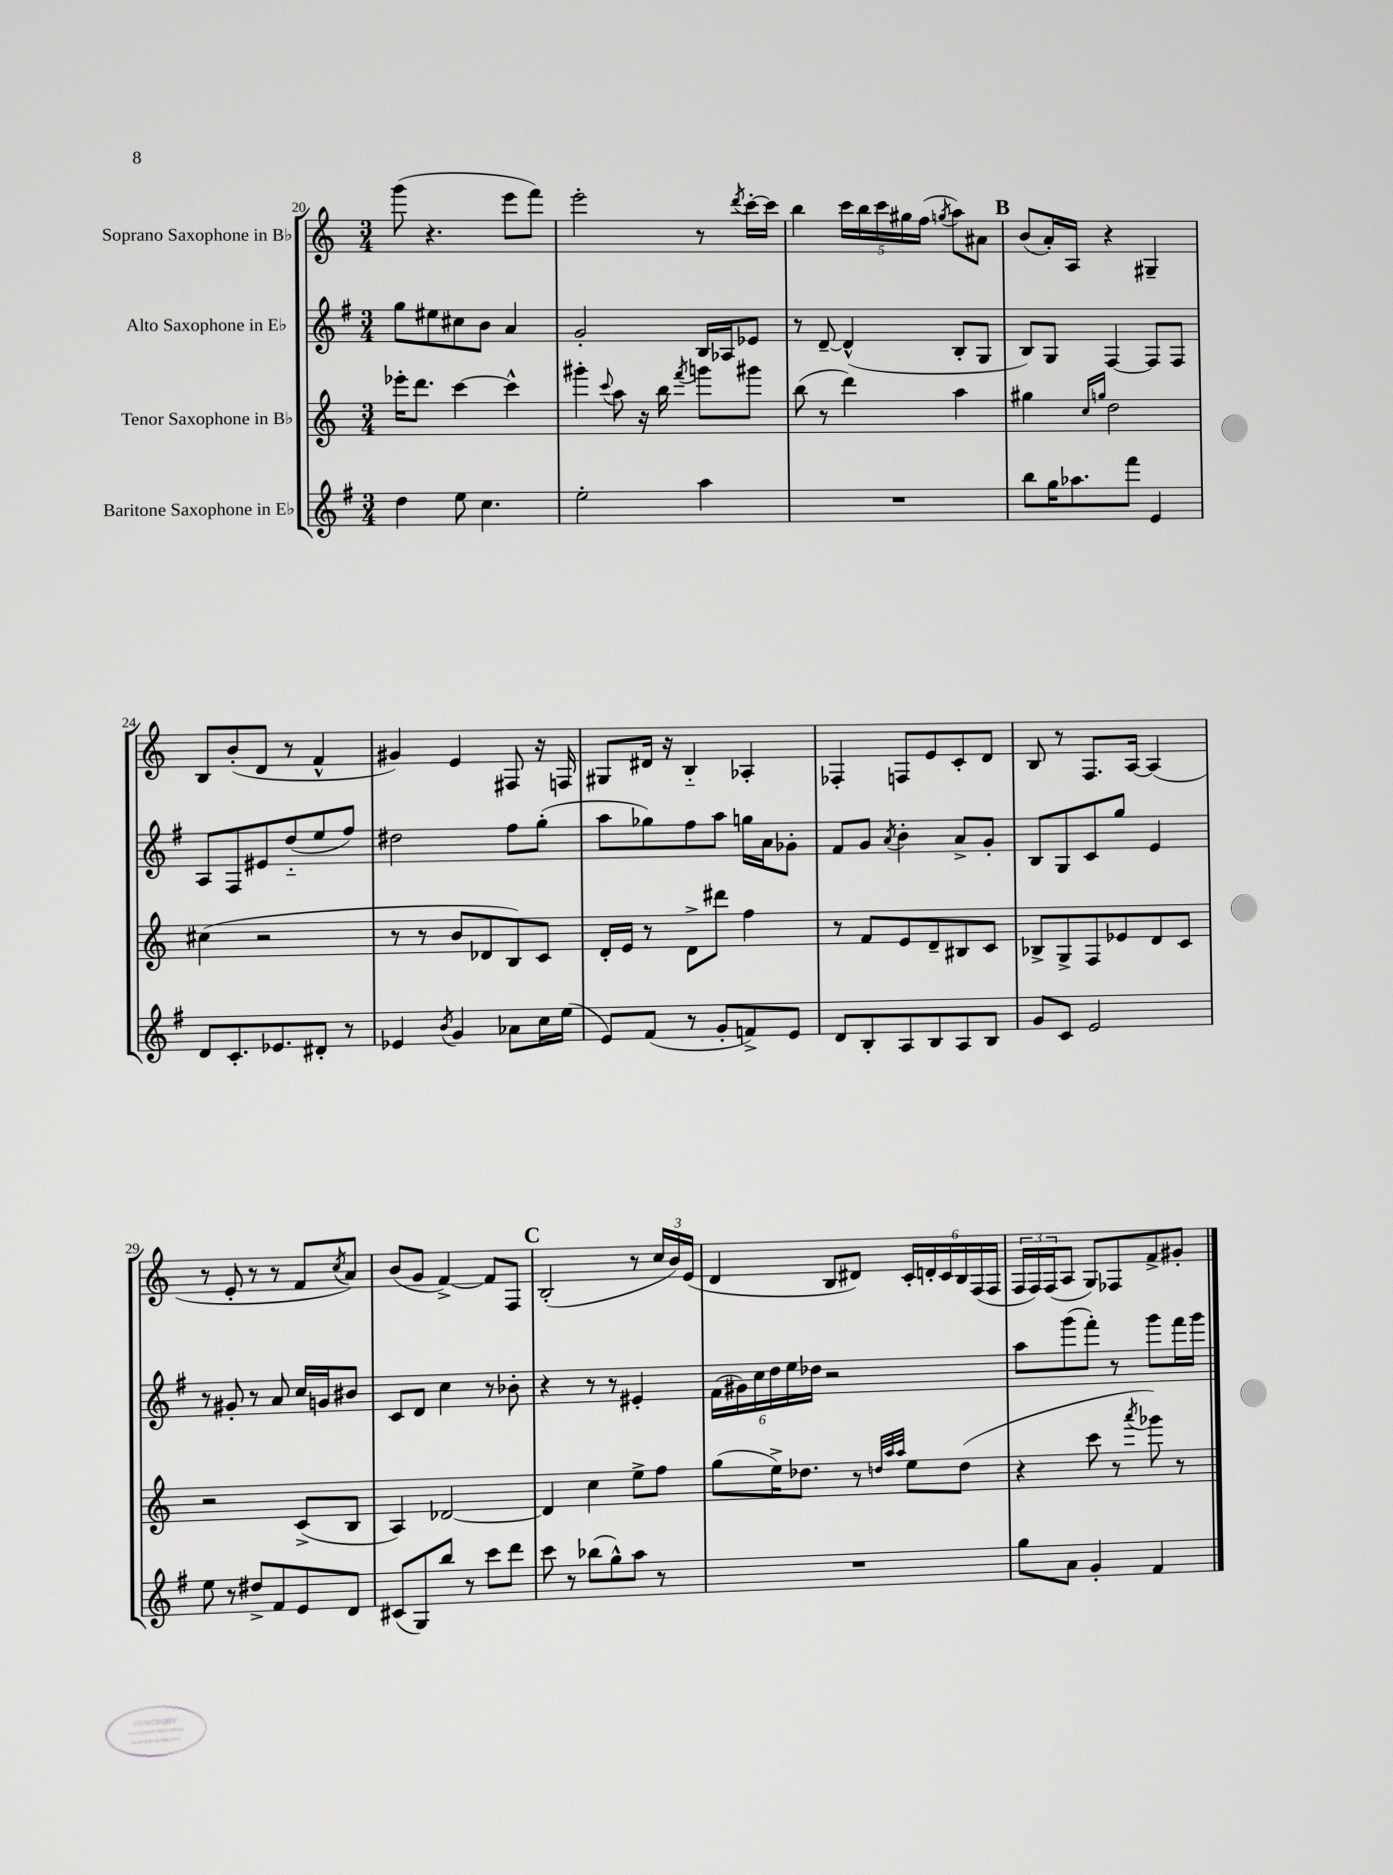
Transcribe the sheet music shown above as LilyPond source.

<<
\new StaffGroup <<
\new Staff = "s0" \with { instrumentName = "Soprano Saxophone in Bb" } {
    \clef treble \key c \major \numericTimeSignature \time 3/4
    g'''8( r4. e'''8 f'''8) |
    e'''2-. r8 \acciaccatura { d'''8 } c'''16~-. c'''16 |
    b''4 \tuplet 5/4 { c'''16 b''16 c'''16 gis''16 f''16( } \acciaccatura { g''8 } a''8) ais'8 |
    \mark \markup { \bold "B" } b'8( a'16-.) a16 r4 gis4-- |
    b8 b'8-.( d'8 r8 f'4-^ |
    gis'4) e'4 fis8 r16 f16 |
    gis8 dis'16 r16 b4-_ aes4-. |
    fes4-. f8 e'8 c'8-. d'8 |
    b8 r8 f8. a16~ a4( |
    r8 e'8-. r8 r8 f'8 \acciaccatura { c''8 } a'8) |
    b'8( g'8 f'4~->) f'8 f8 |
    \mark \markup { \bold "C" } b2-.( r8 \tuplet 3/2 { c''16 b'16) e'16( } |
    d'4 b8 dis'8) \tuplet 6/4 { c'16-. d'16-. c'16 b16 f16( f16 } |
    \tuplet 3/2 { f16 f16) f16( } a8 g8) fes8 f'8-> gis'8-. \bar "|." |
}
\new Staff = "s1" \with { instrumentName = "Alto Saxophone in Eb" } {
    \clef treble \key g \major \numericTimeSignature \time 3/4
    g''8 eis''8 cis''8 b'8 a'4 |
    g'2-. b16 aes16 ees'8 |
    r8 d'8~-- d'4-^( b8-. g8 |
    \mark \markup { \bold "B" } b8) g8 fis4~ fis8 fis8 |
    a8 fis8 eis'8 d''8-_( e''8 fis''8) |
    dis''2 fis''8 g''8-.( |
    a''8 ges''8) fis''8 a''8 g''16 a'16 ges'8-. |
    fis'8 g'8 \acciaccatura { a'8 } b'4-. a'8-> g'8-. |
    b8 g8 c'8 g''8 e'4 |
    r8 gis'8-. r8 a'8 c''16 g'16 bis'8 |
    c'8 d'8 c''4 r8 bes'8-. |
    \mark \markup { \bold "C" } r4 r8 r8 eis'4-. |
    \tuplet 6/4 { fis'16( gis'16) c''16 d''16 e''16 des''16 } r2 |
    a''8 g'''8( fis'''8-.) r8 g'''8 fis'''16 g'''16 \bar "|." |
}
\new Staff = "s2" \with { instrumentName = "Tenor Saxophone in Bb" } {
    \clef treble \key c \major \numericTimeSignature \time 3/4
    ees'''16-. d'''8. c'''4~ c'''4-^ |
    gis'''4-. \appoggiatura { c'''8 } a''8 r16 b''16 \acciaccatura { f'''8 } g'''8 gis'''8 |
    b''8( r8 d'''4) a''4 |
    \mark \markup { \bold "B" } gis''4 \grace { c''16 g''16 } d''2 |
    cis''4( r2 |
    r8 r8 b'8 des'8 b8) c'8 |
    d'16-. e'16 r8 d'8-> dis'''8 f''4 |
    r8 f'8 e'8 d'8-- bis8 c'8 |
    bes8-> g8-> f8 ees'8 d'8 c'8 |
    r2 c'8->( b8 |
    a4) des'2~ |
    \mark \markup { \bold "C" } des'4 c''4 e''8-> f''8 |
    g''8( e''16->) des''8. r8 \grace { d''32 a''32 a''32 } e''8 d''8( |
    r4 c'''8 r8 \acciaccatura { a'''8 } ges'''8) r8 \bar "|." |
}
\new Staff = "s3" \with { instrumentName = "Baritone Saxophone in Eb" } {
    \clef treble \key g \major \numericTimeSignature \time 3/4
    d''4 e''8 c''4. |
    e''2-. a''4 |
    R2. |
    \mark \markup { \bold "B" } b''8 g''16 aes''8. fis'''8 e'4 |
    d'8 c'8.-. ees'8. dis'8-. r8 |
    ees'4 \acciaccatura { b'8 } g'4 aes'8 c''16 e''16( |
    e'8) fis'8( r8 g'8-. f'8->) e'8 |
    d'8 b8-. a8 b8 a8 b8 |
    g'8 c'8 e'2 |
    e''8 r8 dis''8-> fis'8 e'8 d'8 |
    cis'8( g8) b''8 r8 c'''8 d'''8 |
    \mark \markup { \bold "C" } c'''8 r8 bes''8( g''8-^) a''8 r8 |
    R2. |
    g''8 a'8 g'4-. fis'4 \bar "|." |
}
>>
>>
\layout { \context { \Score currentBarNumber = #20 } }
